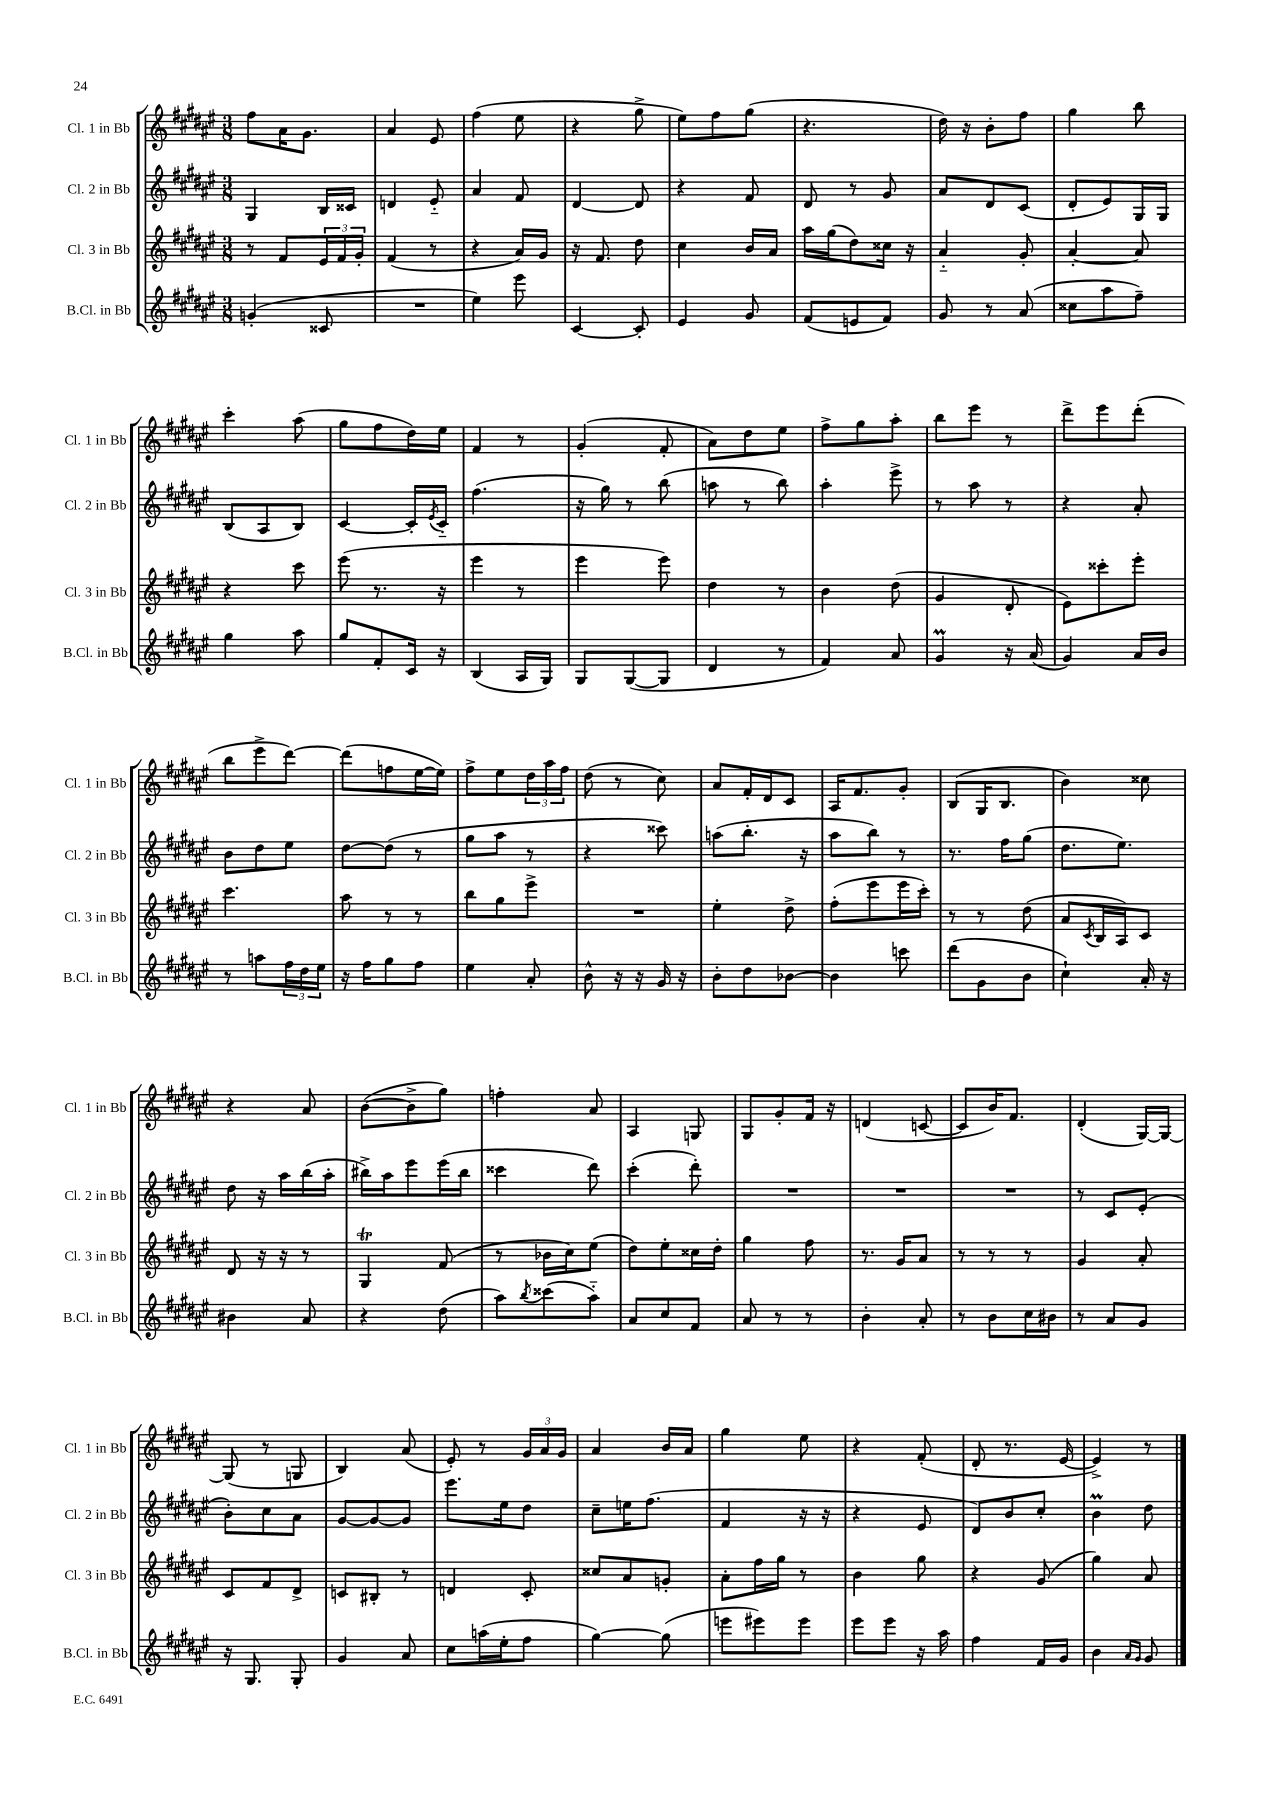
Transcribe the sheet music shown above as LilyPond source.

<<
\new StaffGroup <<
\new Staff = "s0" \with { instrumentName = "Cl. 1 in Bb" shortInstrumentName = "Cl. 1 in Bb" } {
    \clef treble \key fis \major \numericTimeSignature \time 3/8
    fis''8 ais'16 gis'8. |
    ais'4 eis'8 |
    fis''4( eis''8 |
    r4 gis''8-> |
    eis''8) fis''8 gis''8( |
    r4. |
    dis''16) r16 b'8-. fis''8 |
    gis''4 b''8 |
    cis'''4-. ais''8( |
    gis''8 fis''8 dis''16) eis''16 |
    fis'4 r8 |
    gis'4-.( fis'8-. |
    ais'8) dis''8 eis''8 |
    fis''8-> gis''8 ais''8-. |
    b''8 eis'''8 r8 |
    dis'''8-> eis'''8 dis'''8-.( |
    b''8 eis'''8-> dis'''8~) |
    dis'''8( f''8 eis''16~ eis''16) |
    fis''8-> eis''8 \tuplet 3/2 { dis''16 ais''16 fis''16 } |
    dis''8( r8 cis''8) |
    ais'8 fis'16-. dis'16 cis'8 |
    ais16 fis'8. gis'8-. |
    b8( gis16 b8. |
    b'4) cisis''8 |
    r4 ais'8 |
    b'8~( b'8-> gis''8) |
    f''4-. ais'8 |
    ais4 g8 |
    gis8 gis'8-. fis'16 r16 |
    d'4( c'8~ |
    c'8 b'16) fis'8. |
    dis'4-.( gis16~) gis16~ |
    gis8( r8 g8 |
    b4) ais'8( |
    eis'8-.) r8 \tuplet 3/2 { gis'16 ais'16 gis'16 } |
    ais'4 b'16 ais'16 |
    gis''4 eis''8 |
    r4 fis'8-.( |
    dis'8-. r8. eis'16~ |
    eis'4->) r8 \bar "|." |
}
\new Staff = "s1" \with { instrumentName = "Cl. 2 in Bb" shortInstrumentName = "Cl. 2 in Bb" } {
    \clef treble \key fis \major \numericTimeSignature \time 3/8
    gis4 b16 cisis'16 |
    d'4 eis'8-_ |
    ais'4 fis'8 |
    dis'4~ dis'8 |
    r4 fis'8 |
    dis'8 r8 gis'8 |
    ais'8 dis'8 cis'8( |
    dis'8-. eis'8) gis16 gis16 |
    b8( ais8 b8) |
    cis'4~ cis'16-. \acciaccatura { eis'8 } cis'16-_ |
    fis''4.( |
    r16 gis''16) r8 b''8( |
    a''8 r8 b''8) |
    ais''4-. eis'''8-> |
    r8 ais''8 r8 |
    r4 ais'8-. |
    b'8 dis''8 eis''8 |
    dis''8~ dis''8( r8 |
    gis''8 ais''8 r8 |
    r4 cisis'''8) |
    a''8( b''8.-. r16 |
    ais''8 b''8) r8 |
    r8. fis''16 gis''8( |
    dis''8. eis''8.) |
    dis''8 r16 ais''16 b''16( ais''16-. |
    bis''16->) ais''16 eis'''8 eis'''16( bis''16 |
    cisis'''4 dis'''8) |
    cis'''4-.( dis'''8-.) |
    R4. |
    R4. |
    R4. |
    r8 cis'8 eis'8-.( |
    b'8-.) cis''8 ais'8 |
    gis'8~ gis'8~ gis'8 |
    eis'''8. eis''16 dis''8 |
    cis''8-- e''16 fis''8.( |
    fis'4 r16 r16 |
    r4 eis'8 |
    dis'8) b'8 cis''8-. |
    b'4\prall dis''8 \bar "|." |
}
\new Staff = "s2" \with { instrumentName = "Cl. 3 in Bb" shortInstrumentName = "Cl. 3 in Bb" } {
    \clef treble \key fis \major \numericTimeSignature \time 3/8
    r8 fis'8 \tuplet 3/2 { eis'16 fis'16 gis'16-. } |
    fis'4( r8 |
    r4 ais'16) gis'16 |
    r16 fis'8. dis''8 |
    cis''4 b'16 ais'16 |
    ais''16 gis''16( dis''8) cisis''16 r16 |
    ais'4-_ gis'8-. |
    ais'4~-. ais'8 |
    r4 cis'''8 |
    eis'''8( r8. r16 |
    eis'''4 r8 |
    eis'''4 eis'''8) |
    dis''4 r8 |
    b'4 dis''8( |
    gis'4 dis'8-. |
    eis'8) cisis'''8-. eis'''8-. |
    cis'''4. |
    ais''8 r8 r8 |
    b''8 gis''8 eis'''8-> |
    R4. |
    eis''4-. dis''8-> |
    fis''8-.( eis'''8 eis'''16 cis'''16-.) |
    r8 r8 dis''8( |
    ais'8 \acciaccatura { cis'8 } b16 ais16) cis'8 |
    dis'8 r16 r16 r8 |
    gis4\trill fis'8( |
    r8 bes'16 cis''16) eis''8( |
    dis''8) eis''8-. cisis''16 dis''16-. |
    gis''4 fis''8 |
    r8. gis'16 ais'8 |
    r8 r8 r8 |
    gis'4 ais'8-. |
    cis'8 fis'8 dis'8-> |
    c'8 bis8-. r8 |
    d'4 cis'8-. |
    cisis''8 ais'8 g'8-. |
    ais'8-. fis''16 gis''16 r8 |
    b'4 gis''8 |
    r4 gis'8( |
    gis''4) ais'8 \bar "|." |
}
\new Staff = "s3" \with { instrumentName = "B.Cl. in Bb" shortInstrumentName = "B.Cl. in Bb" } {
    \clef treble \key fis \major \numericTimeSignature \time 3/8
    g'4-.( cisis'8 |
    R4. |
    eis''4) eis'''8 |
    cis'4~ cis'8-. |
    eis'4 gis'8 |
    fis'8( e'8 fis'8) |
    gis'8 r8 ais'8( |
    cisis''8 ais''8 fis''8--) |
    gis''4 ais''8 |
    gis''8 fis'8-. cis'16 r16 |
    b4( ais16 gis16) |
    gis8 gis8~( gis8 |
    dis'4 r8 |
    fis'4) ais'8 |
    gis'4\prall r16 ais'16( |
    gis'4) ais'16 b'16 |
    r8 a''8 \tuplet 3/2 { fis''16 dis''16 eis''16 } |
    r16 fis''16 gis''8 fis''8 |
    eis''4 ais'8-. |
    b'8-^ r16 r16 gis'16 r16 |
    b'8-. dis''8 bes'8~ |
    bes'4 c'''8 |
    dis'''8( gis'8 b'8 |
    cis''4-!) ais'16-. r16 |
    bis'4 ais'8 |
    r4 dis''8( |
    ais''8) \acciaccatura { b''8 } cisis'''8( ais''8-_) |
    ais'8 cis''8 fis'8 |
    ais'8 r8 r8 |
    b'4-. ais'8-. |
    r8 b'8 cis''16 bis'16 |
    r8 ais'8 gis'8 |
    r16 gis8. gis8-. |
    gis'4 ais'8 |
    cis''8 a''16( eis''16-. fis''8 |
    gis''4~) gis''8( |
    e'''8 eis'''8) eis'''8 |
    eis'''8 eis'''8 r16 ais''16 |
    fis''4 fis'16 gis'16 |
    b'4 \grace { ais'16 gis'16 } gis'8 \bar "|." |
}
>>
>>
\layout { \context { \Score \remove "Bar_number_engraver" } }
